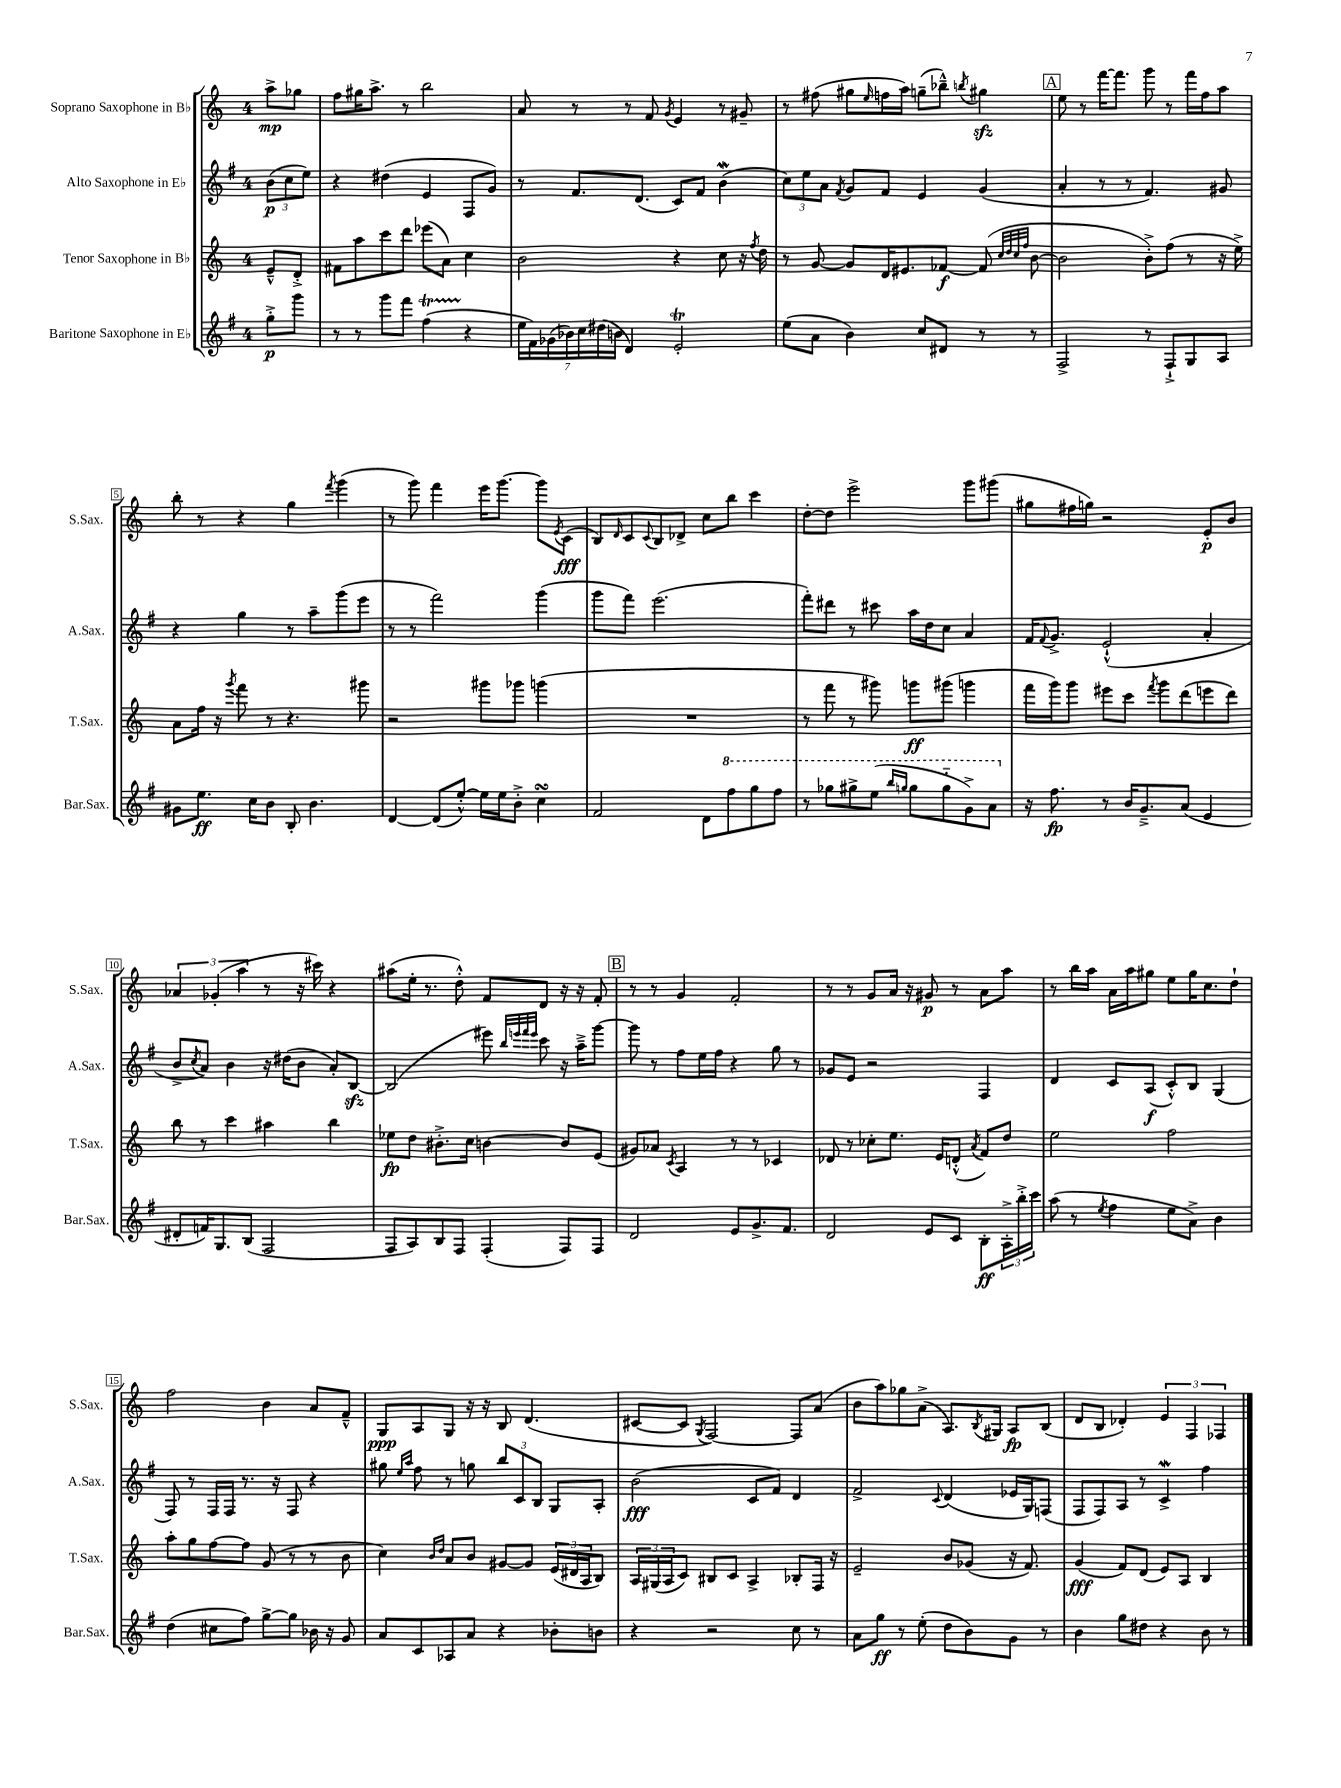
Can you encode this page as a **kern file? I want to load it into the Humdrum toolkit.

**kern	**kern	**kern	**kern
*staff4	*staff3	*staff2	*staff1
*clefG2	*clefG2	*clefG2	*clefG2
*k[f#]	*k[]	*k[f#]	*k[]
*M4/4	*M4/4	*M4/4	*M4/4
8gg'^	8e~^^	(12b	8aa^
.	.	12cc	.
8ggg	8d'^	.	8gg-
.	.	12ee)	.
=	=	=	=
8r	8f#	4r	8ff
8r	8aa	.	16gg#
.	.	.	8.aa^
8ggg	8ccc	(4dd#	.
8fff#	8ddd	.	8r
(4ff#	(8eee-	4e	2bb
.	8a)	.	.
4r	4cc	8F#	.
.	.	8g)	.
=	=	=	=
28ee	2b	8r	8a
28f#)	.	.	.
(28g-	.	.	.
28b-)	.	.	.
.	.	8.f#	8r
28cc	.	.	.
(28dd#	.	.	.
28b	.	.	.
4d)	.	.	8r
.	.	(8.d	.
.	.	.	8f
.	.	.	8qg
2e'	4r	8c)	4e
.	.	8f#	.
.	8cc	(4b	8r
.	16r	.	8g#~
.	8qff	.	.
.	16dd	.	.
=	=	=	=
(8ee	8r	12cc)	8r
.	.	12ee	.
8a	[8g	.	(8ff#
.	.	12a	.
.	.	8qf#	.
4b)	8g]	8g	8gg#
.	.	.	16qqee
.	16d	8f#	16ff
.	8.e#	.	16aa)
8cc	.	4e	(8gg~
8d#	[8f-	.	8bb-~^^)
.	.	.	8qbb
8r	(8f-]	(4g	4gg#
.	32qqcc	.	.
.	32qqdd	.	.
.	32qqcc	.	.
.	32qqff	.	.
8r	[8b	.	.
=	=	=	=
2F#^	2b]	4a'	8ee
.	.	.	8r
.	.	8r	[16fff
.	.	.	8.fff]
.	.	8r	.
8r	8b'^)	4.f#)	8ggg
8F#`^	(8ff	.	8r
8G	8r	.	16fff
.	.	.	16ff
8A	16r	8g#	8aa
.	16ee^)	.	.
=	=	=	=
8g#	8a	4r	8bb'
8.ee	16ff	.	8r
.	16r	.	.
.	8qggg	.	.
.	8fff	4gg	4r
16cc	.	.	.
8b	8r	.	.
8B'	4.r	8r	4gg
4.b	.	8aa~	.
.	.	.	8qfff
.	.	(8ggg	(4ggg
.	8ggg#	8eee	.
=	=	=	=
[4d	2r	8r	8r
.	.	8r	8ggg)
(8d]	.	2fff#)	4fff
[8ee'^^)	.	.	.
16ee]	8ggg#	.	16eee
16ee	.	.	[8.ggg
8b'^	8ggg-	.	.
4cc	(4ggg	(4ggg	8ggg]
.	.	.	8qe
.	.	.	(8c
=	=	=	=
2f#	1r	8ggg	8B)
.	.	.	16qqd
.	.	8fff#)	8c
.	.	.	8qqc
.	.	(2.eee	8B
.	.	.	8d-^
8d	.	.	8cc
8fff#	.	.	8bb
8ggg	.	.	4ccc
8fff#	.	.	.
=	=	=	=
8r	8r	8fff#')	[8dd'
8ggg-	8fff	8ddd#	8dd]
8ggg#^	8r	8r	2eee^
(8eee	8ggg#)	8ccc#	.
16qqbbb	.	.	.
16qqggg	.	.	.
8ggg	8ggg	16aa	.
.	.	16dd	.
8ggg'~	(8ggg#	8cc	.
8gg^)	4ggg	4a	8ggg
8aa	.	.	(8ggg#
=	=	=	=
16r	16fff	16f#	8gg#
.	.	8qqf#	.
8.ff#	16ggg)	8.g^	.
.	8ggg	.	16ff#
.	.	.	16gg)
8r	8eee#	(2e`^^	2r
16b	8ccc	.	.
8.g~^	.	.	.
.	8qfff	.	.
.	8ggg	.	.
(8a	(8ddd	.	.
4e	8eee	4a'	8e'
.	8ddd)	.	8b
=	=	=	=
8d#'	8bb	8b^	6a-
.	.	8qcc	.
16f)	8r	8a)	.
.	.	.	(6g-'
8.G	.	.	.
.	4ccc	4b	.
.	.	.	6aa
(8B	.	.	.
2F#	4aa#	16r	8r
.	.	(16dd#	.
.	.	8b	16r
.	.	.	16ccc#)
.	4bb	8a')	4r
.	.	[8B	.
=	=	=	=
8F#	8ee-	(2B]	(8aa#
8A)	8dd	.	16ee'
.	.	.	8.r
8B	8.b#'^	.	.
8F#	.	.	8dd'^^)
.	16cc	.	.
(4F#'	[4b	8eee#)	8f
.	.	32qqbb	.
.	.	32qqeee	.
.	.	32qqfff#	.
.	.	32qqeee	.
.	.	8ccc	8d
8F#)	8b]	16r	16r
.	.	16aa~^	16r
8F#	(8e	[8ggg	8f'
=	=	=	=
2d	8g#)	8ggg]	8r
.	8a-	8r	8r
.	8qc	.	.
.	4A	8ff#	4g
.	.	16ee	.
.	.	16ff#	.
8e	8r	4r	2f'
8.g^	8r	.	.
.	4c-	8gg	.
8.f#	.	.	.
.	.	8r	.
=	=	=	=
2d	8d-	8g-	8r
.	8r	8e	8r
.	8cc-'	2r	8g
.	8.ee	.	16a
.	.	.	16r
8e	.	.	8g#
.	16e	.	.
8c	(8d'^^	.	8r
.	8qa	.	.
8B'	8f)	4F#	8a
24A'^	8dd	.	8aa
24bb'^	.	.	.
24ccc	.	.	.
=	=	=	=
(8aa	2ee	4d	8r
8r	.	.	16bb
.	.	.	16aa
8qee	.	.	.
4ff#	.	8c	16a
.	.	.	16aa
.	.	(8A	8gg#
8ee	2ff	8c'^^)	8ee
8a^)	.	8B	16gg#
.	.	.	8.cc
4b	.	(4G	.
.	.	.	8dd`
=	=	=	=
(4dd	8aa'	8F#)	2ff
.	8gg	8r	.
8cc#	[8ff	16F#	.
.	.	16F#	.
8ff#)	8ff]	8.r	.
[8gg^	(8g	.	4b
.	.	16r	.
8gg]	8r	8F#	.
16b-	8r	4r	8a
16r	.	.	.
8g	8b	.	8f~^^
=	=	=	=
8a	4cc)	8gg#	8G
.	.	16qqee	.
.	.	16qqaa	.
8c	.	8ff#	8A
.	16qqb	.	.
.	16qqdd	.	.
8A-	8a	8r	8G
8a	8b	8gg	16r
.	.	.	16r
4r	[8g#	12bb	8B
.	.	12c	.
.	8g#]	.	(4.d
.	.	12B	.
8b-'	(24e	8G	.
.	24d#	.	.
.	24A	.	.
8b	8B)	8A'	.
=	=	=	=
4r	24A	(2b	[8c#
.	(24G#	.	.
.	24A	.	.
.	8c)	.	8c#]
.	.	.	8qG
2r	8B#	.	[2F)
.	8c	.	.
.	4A^	8c	.
.	.	8f#)	.
8cc	8B-'	4d	8F]
8r	16F	.	(8a
.	16r	.	.
=	=	=	=
8a	2e~	2f#^	8b
8gg	.	.	8aa)
8r	.	.	8gg-
(8ee'	.	.	(8a^
.	.	8qqc	.
8dd	8b	(4d	8.A)
8b)	(8g-	.	.
.	.	.	8qB
.	.	.	16G#
8g	16r	16e-	8A
.	8.f)	16G)	.
8r	.	(8F	(8B
=	=	=	=
4b	(4g	8F#	8d
.	.	8F#)	8B
8gg	8f)	8A	4d-')
8dd#	(8d	8r	.
4r	8e)	4c^	6e
.	8A	.	.
.	.	.	6F
8b	4B	4ff#	.
.	.	.	6F-
8r	.	.	.
==	==	==	==
*-	*-	*-	*-
